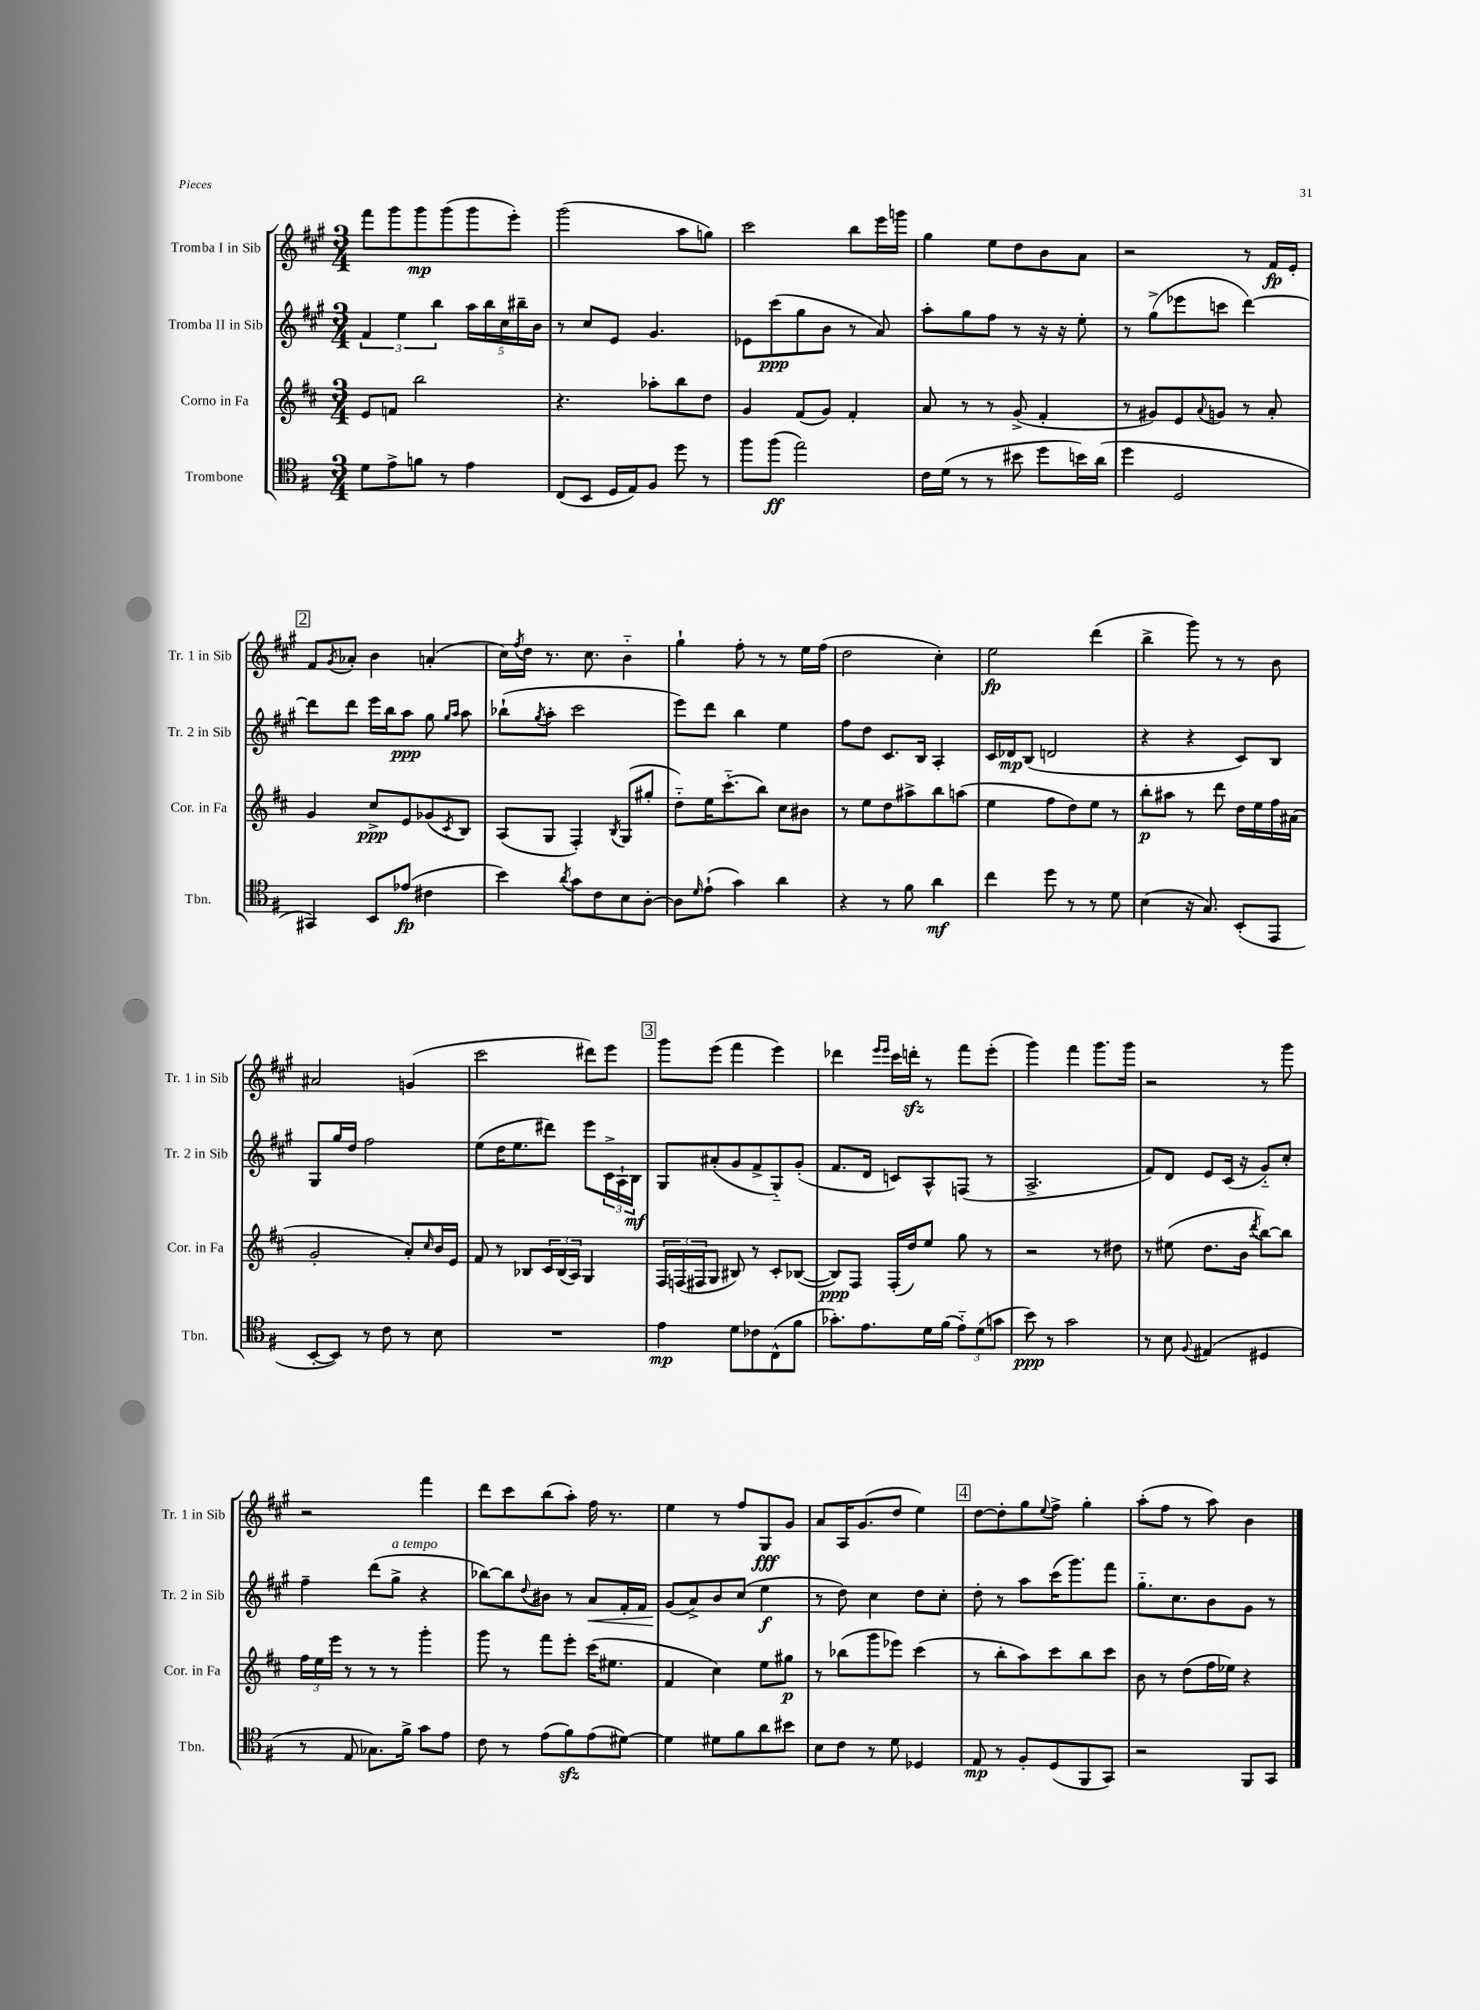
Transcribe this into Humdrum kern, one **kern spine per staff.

**kern	**kern	**kern	**kern
*staff4	*staff3	*staff2	*staff1
*clefC4	*clefG2	*clefG2	*clefG2
*k[f#]	*k[f#c#]	*k[f#c#g#]	*k[f#c#g#]
*M3/4	*M3/4	*M3/4	*M3/4
8d	8e	6f#	8fff#
8e^	8f	.	8ggg#
.	.	6ee	.
8f	2bb	.	8ggg#
.	.	6bb	.
8r	.	.	(8ggg#
4e	.	20aa	8ggg#
.	.	20bb	.
.	.	20cc#	.
.	.	.	8eee')
.	.	20bb#~	.
.	.	20b	.
=	=	=	=
(8C	4.r	8r	(2ggg#
8BB	.	8cc#	.
16D	.	8e	.
16E)	.	.	.
8F#	8aa-'	4.g#	.
8dd	8bb	.	8aa
8r	8dd	.	8gg)
=	=	=	=
8ff#	4g	8e-	2ccc#
(8ff#	.	(8ccc#	.
2ee)	(8f#	8gg#	.
.	8g)	8b	.
.	4f#'	8r	8bb
.	.	8a)	16eee
.	.	.	16ggg
=	=	=	=
16c	8a	8aa'	4gg#
(16d	.	.	.
8r	8r	8gg#	.
8r	8r	8ff#	8ee
8b#	(8g^	8r	8dd
8dd	4f#'	16r	8b
.	.	16r	.
16b)	.	8ee'	8a
(16a	.	.	.
=	=	=	=
4dd	8r	8r	2r
.	8g#)	(8gg#^	.
2D	8e	8eee-	.
.	8qqa	.	.
.	8g	8ccc	.
.	8r	[4ddd)	8r
.	8a'	.	16f#
.	.	.	16e'
=	=	=	=
4GG#)	4g	8ddd]	8f#
.	.	.	8qg#
.	.	8ddd	8a-'
8BB	8cc#^	16eee	4b
.	.	16bb	.
(8e-	8e	8aa	.
4c#	(8g-	8gg#	(4a'
.	.	16qqgg#	.
.	8qc#	16qqaa	.
.	8B)	8aa	.
=	=	=	=
4b)	(8A	(8bb-`	16cc#)
.	.	.	8qff#
.	.	.	16dd
.	.	8qgg#	.
.	8G	8aa'	8.r
8qa	.	.	.
8g	4F#')	2ccc#	.
.	.	.	8.cc#
8c	.	.	.
.	8qB	.	.
8B	(8G	.	4b'~
[8A'	8gg#'	.	.
=	=	=	=
8A]	8dd'~)	8eee)	4gg#`
16qqd	.	.	.
(8e`	16ee	8ddd	.
.	(8.ccc#'~	.	.
4g)	.	4bb	8ff#'
.	8bb)	.	8r
4a	8cc#	4ee	8r
.	8b#	.	16ee
.	.	.	(16ff#
=	=	=	=
4r	8r	8ff#	2dd
.	8ee	8dd	.
8r	8dd	8.c#	.
8f#	8aa#^	.	.
.	.	16B	.
4a	8bb	4A'	4cc#')
.	(8aa	.	.
=	=	=	=
4cc	4ee	16c#	2ee
.	.	16d-	.
.	.	(8B	.
8dd	8ff#	2d	.
8r	8dd)	.	.
8r	8ee	.	(4ddd
8d	8r	.	.
=	=	=	=
(4B	8bb'	4r	4bb^
.	8aa#	.	.
16r	8r	4r	8ggg#)
8.G)	.	.	.
.	8ddd	.	8r
(8BB'	16dd	8c#)	8r
.	16ee	.	.
8EE	16ff#	8B	8b
.	(16a#	.	.
=	=	=	=
[8BB'	2g'	8G#	2a#
8BB])	.	16gg#	.
.	.	16dd	.
8r	.	2ff#	.
8c	.	.	.
8r	8a')	.	(4g
.	16qqcc#	.	.
8B	16b	.	.
.	16e	.	.
=	=	=	=
2.r	8f#	(8ee	2ccc#
.	8r	16dd	.
.	.	8.ee	.
.	8B-	.	.
.	24c#	8ddd#)	.
.	(24B-	.	.
.	24A)	.	.
.	4G	8eee	8ddd#)
.	.	24c#^	8eee
.	.	24A`	.
.	.	24B	.
=	=	=	=
4e	24F#	8G#	8ggg#
.	(24F	.	.
.	24F#	.	.
.	8G	(8a#'	(8eee
8d	8B#)	8g#	4fff#
8c-	8r	8f#^	.
(8C^^	8c#'	8G#'~)	4eee)
8f#	([8B-	(8g#'	.
=	=	=	=
8.g-')	8B-])	8.f#	4ddd-
.	8F#	.	.
8.e	.	16d	.
.	.	.	16qqeee
.	.	.	16qqeee
.	(16F#'	8c)	16ccc#
.	16dd)	.	16ddd'
16d	8ee	8A^^	8r
(16f#	.	.	.
12e'~)	8gg	(8F	8fff#
(12d	.	.	.
.	8r	8r	(8eee'
12g	.	.	.
=	=	=	=
8b)	2r	2.A^	4ggg#)
8r	.	.	.
2g	.	.	4fff#
.	8r	.	8.ggg#
.	8dd#	.	.
.	.	.	16ggg#
=	=	=	=
8r	8r	8f#)	2r
8B	(8ee#	8d	.
8qqF#	.	.	.
(4E#	8.dd	8e	.
.	.	(16c#	.
.	16b	16r	.
.	8qddd	.	.
4D#	[8bb)	8g#'~)	8r
.	8bb]	8cc#'	8ggg#
=	=	=	=
8r	24ff#	4ff#~	2r
.	24ee	.	.
.	24eee	.	.
8E	8r	.	.
8.G-)	8r	(8ddd	.
.	8r	8gg#^	.
16f#^	.	.	.
8g	4ggg'	4r	4fff#
8e	.	.	.
=	=	=	=
8c	8ggg	[8bb-)	8ddd
8r	8r	8bb-]	8ccc#
.	.	8qqdd	.
(8e	8fff#	8b#	(8bb
8f#)	8eee'	8r	8aa')
(8e	(16ccc#	8a	16ff#
.	8.ee#	.	8.r
[8d#)	.	16f#'	.
.	.	16f#	.
=	=	=	=
4d#]	4f#	(8g#	4ee
.	.	8a^)	.
8d#	4cc#)	8b	8r
8f#	.	(8cc#	8ff#
8a	8ee	4ee	8G#
8b#	8gg#	.	8g#
=	=	=	=
8B	8r	8r	8a
8c	(8bb-	8dd)	16A
.	.	.	(8.g#
8r	8ggg	4cc#	.
8d	8eee-)	.	8dd
4D-	(4ccc#	8dd	4ee)
.	.	8cc#'	.
=	=	=	=
8E	8r	8dd'	[8dd
8r	8bb'	8r	8dd']
8F#'	8aa)	8aa	8gg#
.	.	.	8qqee
(8D	8ccc#	(16ccc#	8ff#^
.	.	8.ggg#)	.
8FF#	8bb	.	4gg#'
8GG)	8ccc#	8fff#	.
=	=	=	=
2r	8b	8.gg#'~	(8aa'
.	8r	.	8ff#
.	.	8.cc#	.
.	(8dd	.	8r
.	16ff#	8b	8aa)
.	16ee-)	.	.
8FF#	4r	8g#	4b
8GG	.	8r	.
==	==	==	==
*-	*-	*-	*-
